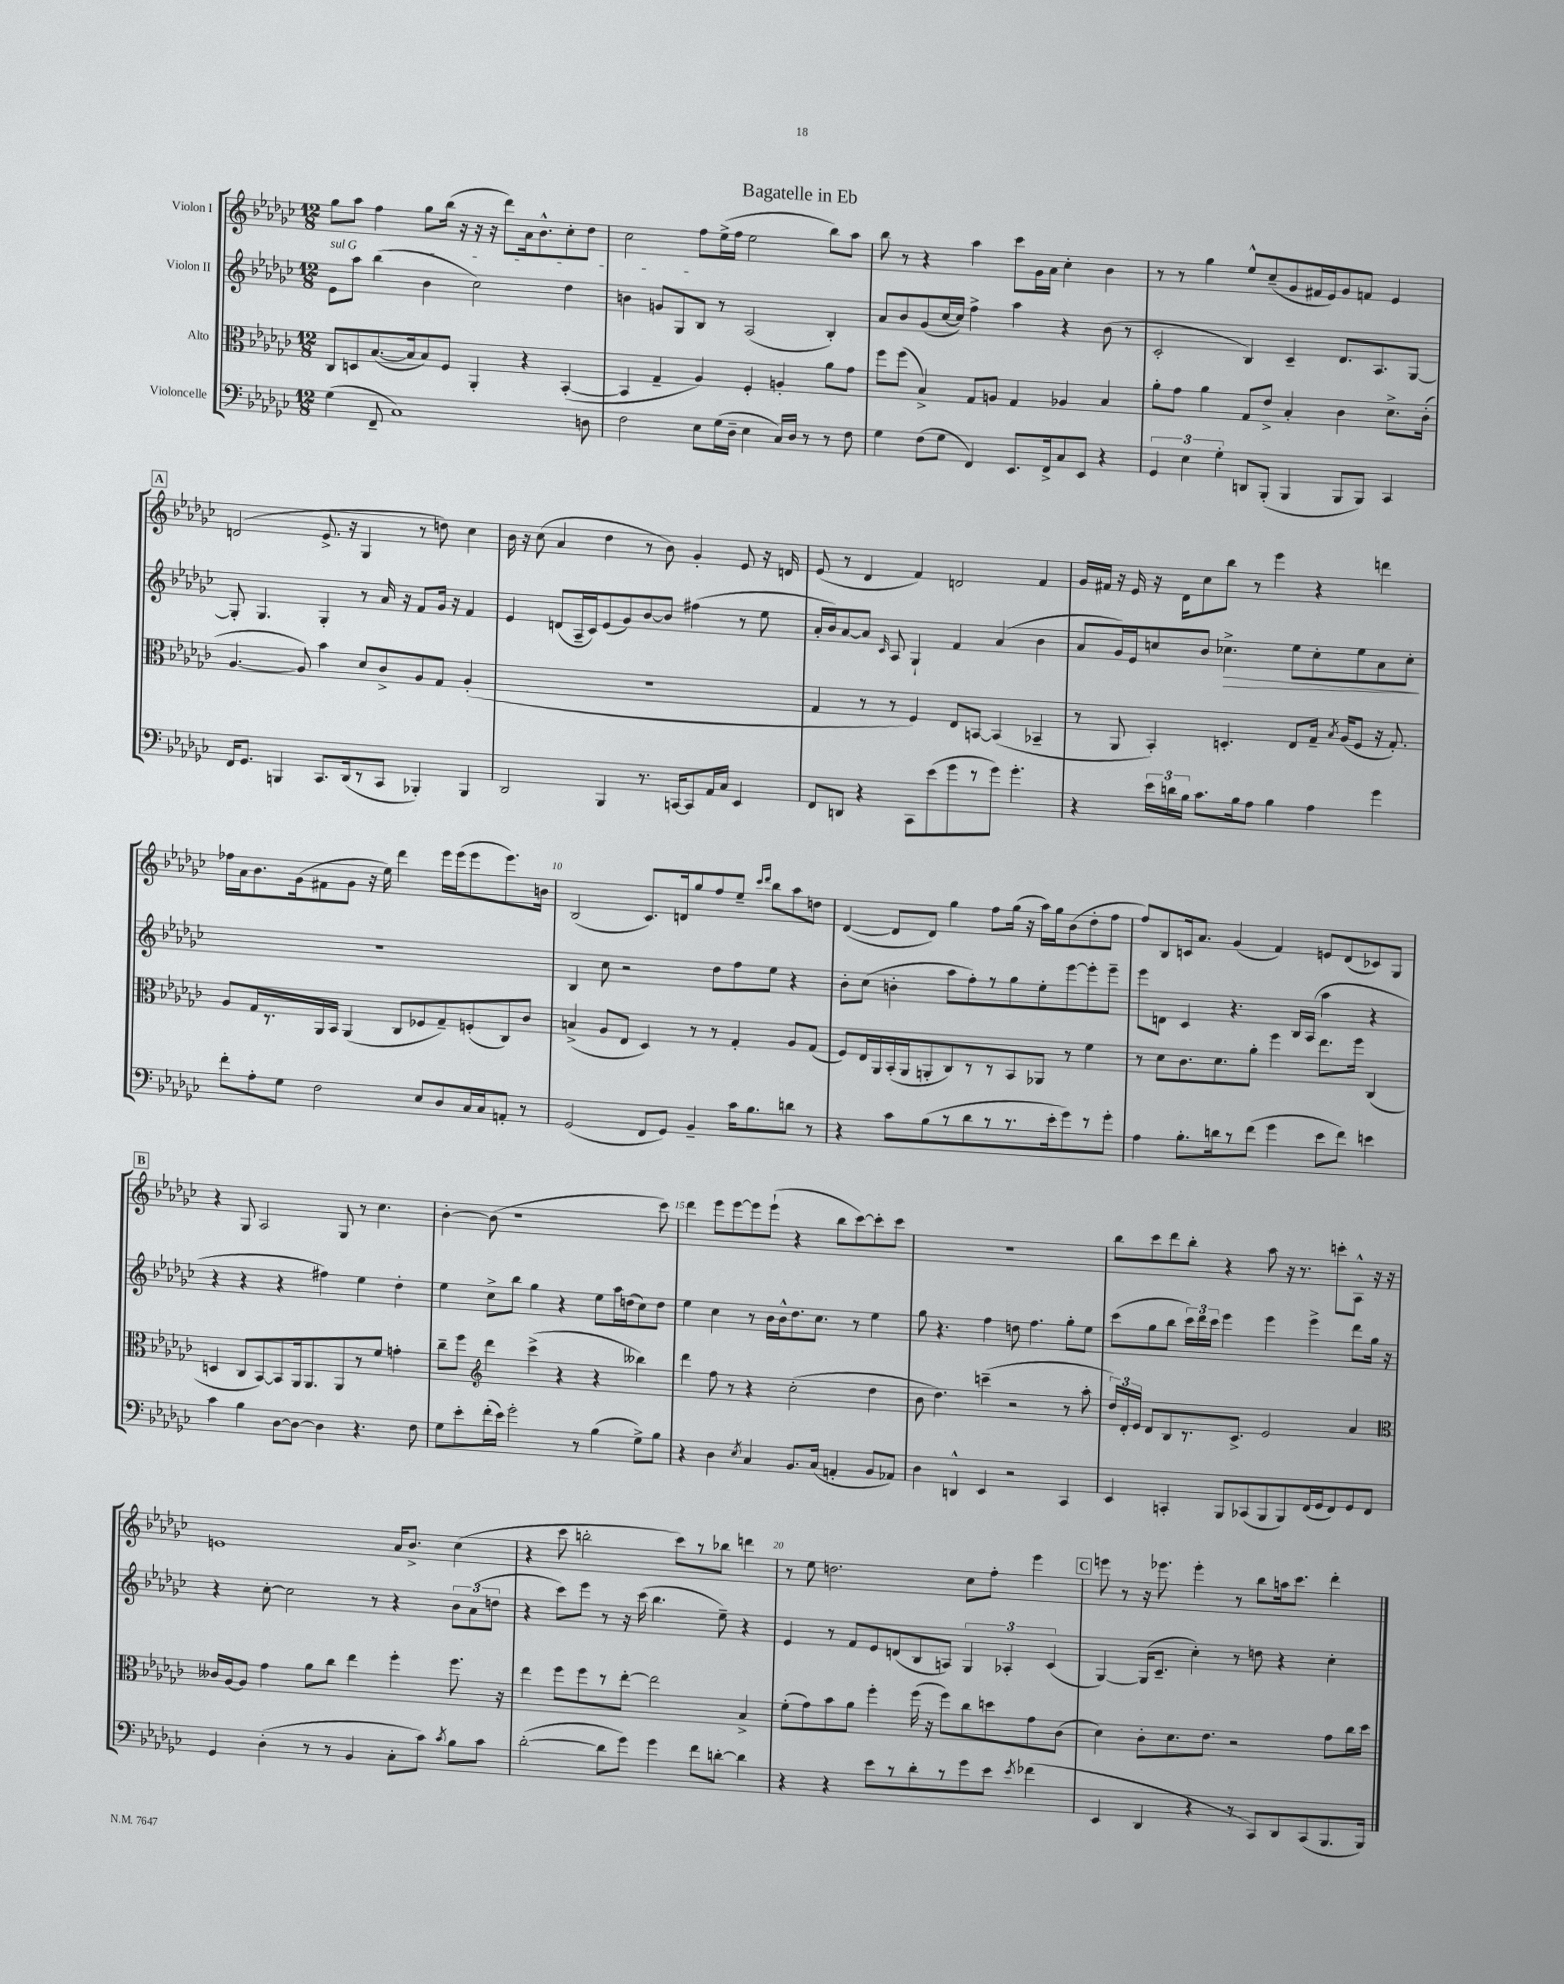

**kern	**kern	**kern	**kern
*staff4	*staff3	*staff2	*staff1
*clefF4	*clefC3	*clefG2	*clefG2
*k[b-e-a-d-g-c-]	*k[b-e-a-d-g-c-]	*k[b-e-a-d-g-c-]	*k[b-e-a-d-g-c-]
*M12/8	*M12/8	*M12/8	*M12/8
(4G-	8C-	8e-	8gg-
.	8D	8aa-	8aa-
8FF~	([8.B-	(4bb-	4ff
1C-)	.	.	.
.	16B-]	.	.
.	8B-)	4b-	8gg-
.	8F	.	(16bb-
.	.	.	16r
.	4AA-'	2cc-)	16r
.	.	.	16r
.	.	.	8ddd-)
.	4r	.	16a-
.	.	.	8.b-^^
.	([4BB-'	4dd-	8cc-'
8D	.	.	8dd-
=	=	=	=
2F	4BB-]	4b	2cc-
.	4G-~	8g	.
.	.	8G-	.
8E-	4A-)	8B-	8ff
(16G-	.	8r	(16ee-^
16D-~	.	.	16ff
4E-	4F'	(2A-	2ee-
16C-)	4A'	.	.
16D-	.	.	.
8r	.	.	.
8r	8a-	4B-')	8bb-)
8F	8g-	.	8aa-
=	=	=	=
4G-	8ff	8a-	8bb-
.	(8ff	8b-	8r
(8F	4B-^)	(8g-	4r
8G-	.	[16cc-	.
.	.	16cc-])	.
4FF)	8G-	4ff^	4aa-
.	8A	.	.
8.EE-	4G-	4aa-	8ccc-
.	.	.	16g-
16FF^	.	.	16a-
8C-	4A-	4r	4cc-'
8EE-	.	.	.
4r	4B-	(8b-	4b-
.	.	8r	.
=	=	=	=
6GG-	8a-'	2c-'	8r
.	8g-	.	8r
6E-	.	.	.
.	4a-	.	4gg-
6G-'	.	.	.
8DD	8G-	4B-)	8ee-^^
(8BBB-'	8e-^	.	(8cc-~
4BBB-	4B-'	4c-~	8g-
.	.	.	16f#
.	.	.	16e-)
8BBB-	4c-	8.d-	8g-
8BBB-)	.	.	8f
.	.	8.A-	.
4CC-	8.d-^	.	4e-
.	.	[8G-	.
.	(16c-'	.	.
=	=	=	=
16FF	[4.A-	8G-']	(2d
8.GG-	.	.	.
.	.	4.G-	.
4BBB	.	.	.
.	8A-])	.	.
8.CC-	4b-	4G-'	8.e-^
(16DD-	.	.	16r
8r	8d-	8r	4G-
8CC-	8c-^	16a-	.
.	.	16r	.
4BBB-')	8A-	8f	8r
.	8G-	16g-	8dd)
.	.	16r	.
4BBB-	(4A-'	4f	4cc-
=	=	=	=
2DD-	1.r	4e-	16b-
.	.	.	16r
.	.	.	(8cc-
.	.	(8d	4a-
.	.	16A-~	.
.	.	16c-)	.
4BBB-	.	(8e-	4dd-
.	.	8g-)	.
8.r	.	[8b-	8r
.	.	8b-]	8b-)
[16CC	.	.	.
8CC]	.	(4ff#	4g-'
16AA-	.	.	.
16C-	.	.	.
4EE-	.	8r	8e-
.	.	8ee-	16r
.	.	.	16d
=	=	=	=
8FF	4G-	16a-'	(8e-
.	.	16b-)	.
8DD	.	[8a-	8r
4r	8r	8a-]	4d-
.	.	16qqc-	.
.	8r	8A-	.
8CC-	4F)	4G-`	4f)
(8e-	.	.	.
8g-	8E-	4f	2d
8r	[8BB	.	.
8g-)	(4BB]	(4a-	.
4.g-'	.	.	.
.	4BB-~	4b-	4f
=	=	=	=
4r	8r	8a-	16g-
.	.	.	16f#
.	8AA-	16g-)	16r
.	.	16e-	16e-
24e-	4BB-')	8cc	16r
24d	.	.	.
.	.	.	16d-
24B-	.	.	.
8.c-	.	8b-	8cc-
.	4.D'	4.cc-^	8bb-
16B-	.	.	.
8A-	.	.	8r
4B-	.	.	4eee-
.	8E-	8ee-	.
4A-	16G-~	8cc-'	4r
.	8qB-	.	.
.	(16A-	.	.
.	8F	8ee-	.
4g-	16r	8a-	4ddd
.	8.G-')	.	.
.	.	8cc-'	.
=	=	=	=
8f'	8A-	1.r	16ff-
.	.	.	16a-
8A-'	16G-	.	8.b-
.	8.r	.	.
8G-	.	.	.
.	.	.	(16g-
2F	16AA-	.	8f#
.	16BB-	.	.
.	(4AA-	.	8g-
.	.	.	16r
.	.	.	16ee-)
.	8C-	.	4ddd-
8E-	8F-	.	.
8D-	8G-~)	.	16eee-
.	.	.	(16eee-
16C-	(8F'	.	8eee-
16C-	.	.	.
8AA'	8C-)	.	8.eee-)
8r	8c-	.	.
.	.	.	16b
=	=	=	=
(2GG-	(4B^	4B-	(2B-
.	8A-	8cc-	.
.	8E-	2r	.
8FF	4D-)	.	8.c-)
8GG-)	.	.	.
.	.	.	16d
4BB-~	8r	.	8gg-
.	8r	8dd-	8ff
16c-	4G-'	8ff	8ee-~
8.B-	.	.	.
.	.	.	16qqccc-
.	.	.	16qqddd-
.	.	8ee-	8bb-
8d	8A-	4r	8aa-
8r	(8G-	.	8dd
=	=	=	=
4r	8F)	8b-'	([4d-
.	16E-	(8cc-	.
.	16AA-	.	.
8c-	(16BB-'	4b'	8d-]
.	16AA-	.	.
(8B-	8AA'	.	8d-)
8r	8C-)	8aa-	4gg-
8d-	8r	8ff')	.
8r	8r	8r	8ff
8.r	8BB-	8gg-	(16gg-
.	.	.	16r
.	8AA-	8ee-'	16aa-)
16e-'	.	.	16gg-
8g-)	8r	[8eee-	(8b-
8r	4f	8eee-']	8dd-'
8g-'	.	8eee-~	8ff
=	=	=	=
4A-	8r	8eee-	8ff)
.	8d-	8d	8B-
8.B-'	8.c-	4c-	16c
.	.	.	8.a-
16d	8.d-	.	.
8r	.	4.r	(4g-
(8f	8a-'	.	.
4g-	4ff	.	4f)
.	.	16B-	.
.	.	(16A-	.
8e-	8.ee-	4aa-	8e
8f)	.	.	(8d-
.	16ff	.	.
4e	(4C-	4r	8c-)
.	.	.	8G-
=	=	=	=
4c-	4D	4r	4r
4B-	8C-	4r	8G-
.	[8BB-)	.	2A-
[8D-	8BB-]	4r	.
8D-_	16AA-	.	.
.	8.AA-	.	.
4D-]	.	4ff#)	.
.	8AA-	.	8G-
4.r	8r	4ee-	8r
.	8f	.	4.cc-
.	4g'	4dd-'	.
8F	.	.	.
=	=	=	=
8G-	8cc-~	4ee-	[4b-'
8e-'	8ff	.	.
*	*clefG2	*	*
(16f'	4ddd-	8cc-^	(8b-]
16e-)	.	.	.
2g-'	.	8bb-	1r
.	(4ccc-^	4gg-	.
.	4r	4r	.
8r	.	.	.
(4B-	4r	8ee-	.
.	.	16aa-	.
.	.	(16dd	.
8G-^)	4bb--)	8cc-)	.
8B-	.	8dd	8ccc-)
=	=	=	=
4r	4ddd-	4ee-	4ddd-
4D-	8ff	4cc-	8eee-
.	8r	.	[8eee-
8qE-	.	.	.
4C-	4r	8r	8eee-]
.	.	16b-	(8eee-`
.	.	16b-^^	.
8.BB-	(2cc-'	8.dd-	4r
(16C-	.	8.cc-	.
4AA'	.	.	8bb-
.	.	8r	[8ccc-)
8BB-	4dd-	4ee-	8ccc-']
8AA-)	.	.	8ccc-
=	=	=	=
4D-	8b-	8gg-	1.r
.	4.dd-)	4.r	.
4DD^^	.	.	.
4EE-	(4ccc~	4ff	.
2r	2r	8dd	.
.	.	4.ff	.
4CC-	8r	8gg-'	.
.	8aa-'	8ee-	.
=	=	=	=
4EE-	24dd-)	(8ccc-	8bb-
.	24d-'	.	.
.	24e-	.	.
.	8d-	8gg-	8ccc-
4CC'	8B-	8bb-	8ddd-
.	8.r	24ccc-)	8bb-'
.	.	24ddd-	.
.	.	24ccc-	.
8BBB-	.	4eee-	4r
.	8.c-^	.	.
(8CC-	.	.	.
8BBB-	2e-	4eee-	8aa-
8BBB-)	.	.	16r
.	.	.	8.r
(16FF	.	4eee-^	.
16GG-	.	.	.
8FF)	.	.	8ccc'
8GG-	4a-	8ddd-	8A-^^
8FF	.	16gg-	16r
.	.	16r	16r
=	=	=	=
*	*clefC3	*	*
4GG-	16c--	4r	1e
.	[16A-	.	.
.	8A-]	.	.
(4D-'	4g-	[8cc-'	.
.	.	2cc-]	.
8r	8a-	.	.
8r	8cc-	.	.
4BB-	4ee-	.	.
.	.	8r	.
8C-'	4ff'	4r	16a-
.	.	.	8.b-^
8c-)	.	.	.
8qc-	.	.	.
8B-	8.ff	12b-	(4cc-
.	.	(12a-	.
8c-	.	.	.
.	.	12dd	.
.	16r	.	.
=	=	=	=
([2d-'	4ee-	4r	4r
.	8ff	8ccc-)	8ccc-
.	8ff	8eee-	2bb'
8d-]	8r	8r	.
8g-)	[8ee-'	16r	.
.	.	(16ccc-	.
4g-	2ee-]	4.bb-	.
.	.	.	8ccc-)
8f	.	.	8r
[8d'	.	8ee-~)	8bb-
4d]	4B-^	4r	4ddd
=	=	=	=
4r	(8f'	4e-	8r
.	8g-)	.	8ee-
4r	8b-	8r	2.dd
.	8a-	8f	.
8e-	4ff'	8e-	.
8r	.	(8d	.
8d-'	(16ff	8B-	.
.	16r	.	.
8r	8ff)	8A)	.
8g-	8cc-	6G-	8cc-
8e-	8dd	.	8ff'
.	.	6A-'	.
8qe-	.	.	.
(4f-	8g-	.	4eee-
.	.	(6c-	.
.	(8c-	.	.
=	=	=	=
4EE-	4d-)	[4G-)	8eee
.	.	.	8r
4DD-	8c-'	(16G-]	16r
.	.	8.c-~	8.eee-
.	8.d-	.	.
4r	.	4cc-')	4eee-'
.	8.e-	.	.
8r	2r	8r	8r
8CC-)	.	8dd	8bb-
8DD-	.	4r	16aa
.	.	.	8.ccc-
(8CC-	.	.	.
8.BBB-	8g-	4cc-'	4ddd-'
.	16cc-	.	.
16BBB-)	16dd-	.	.
==	==	==	==
*-	*-	*-	*-
